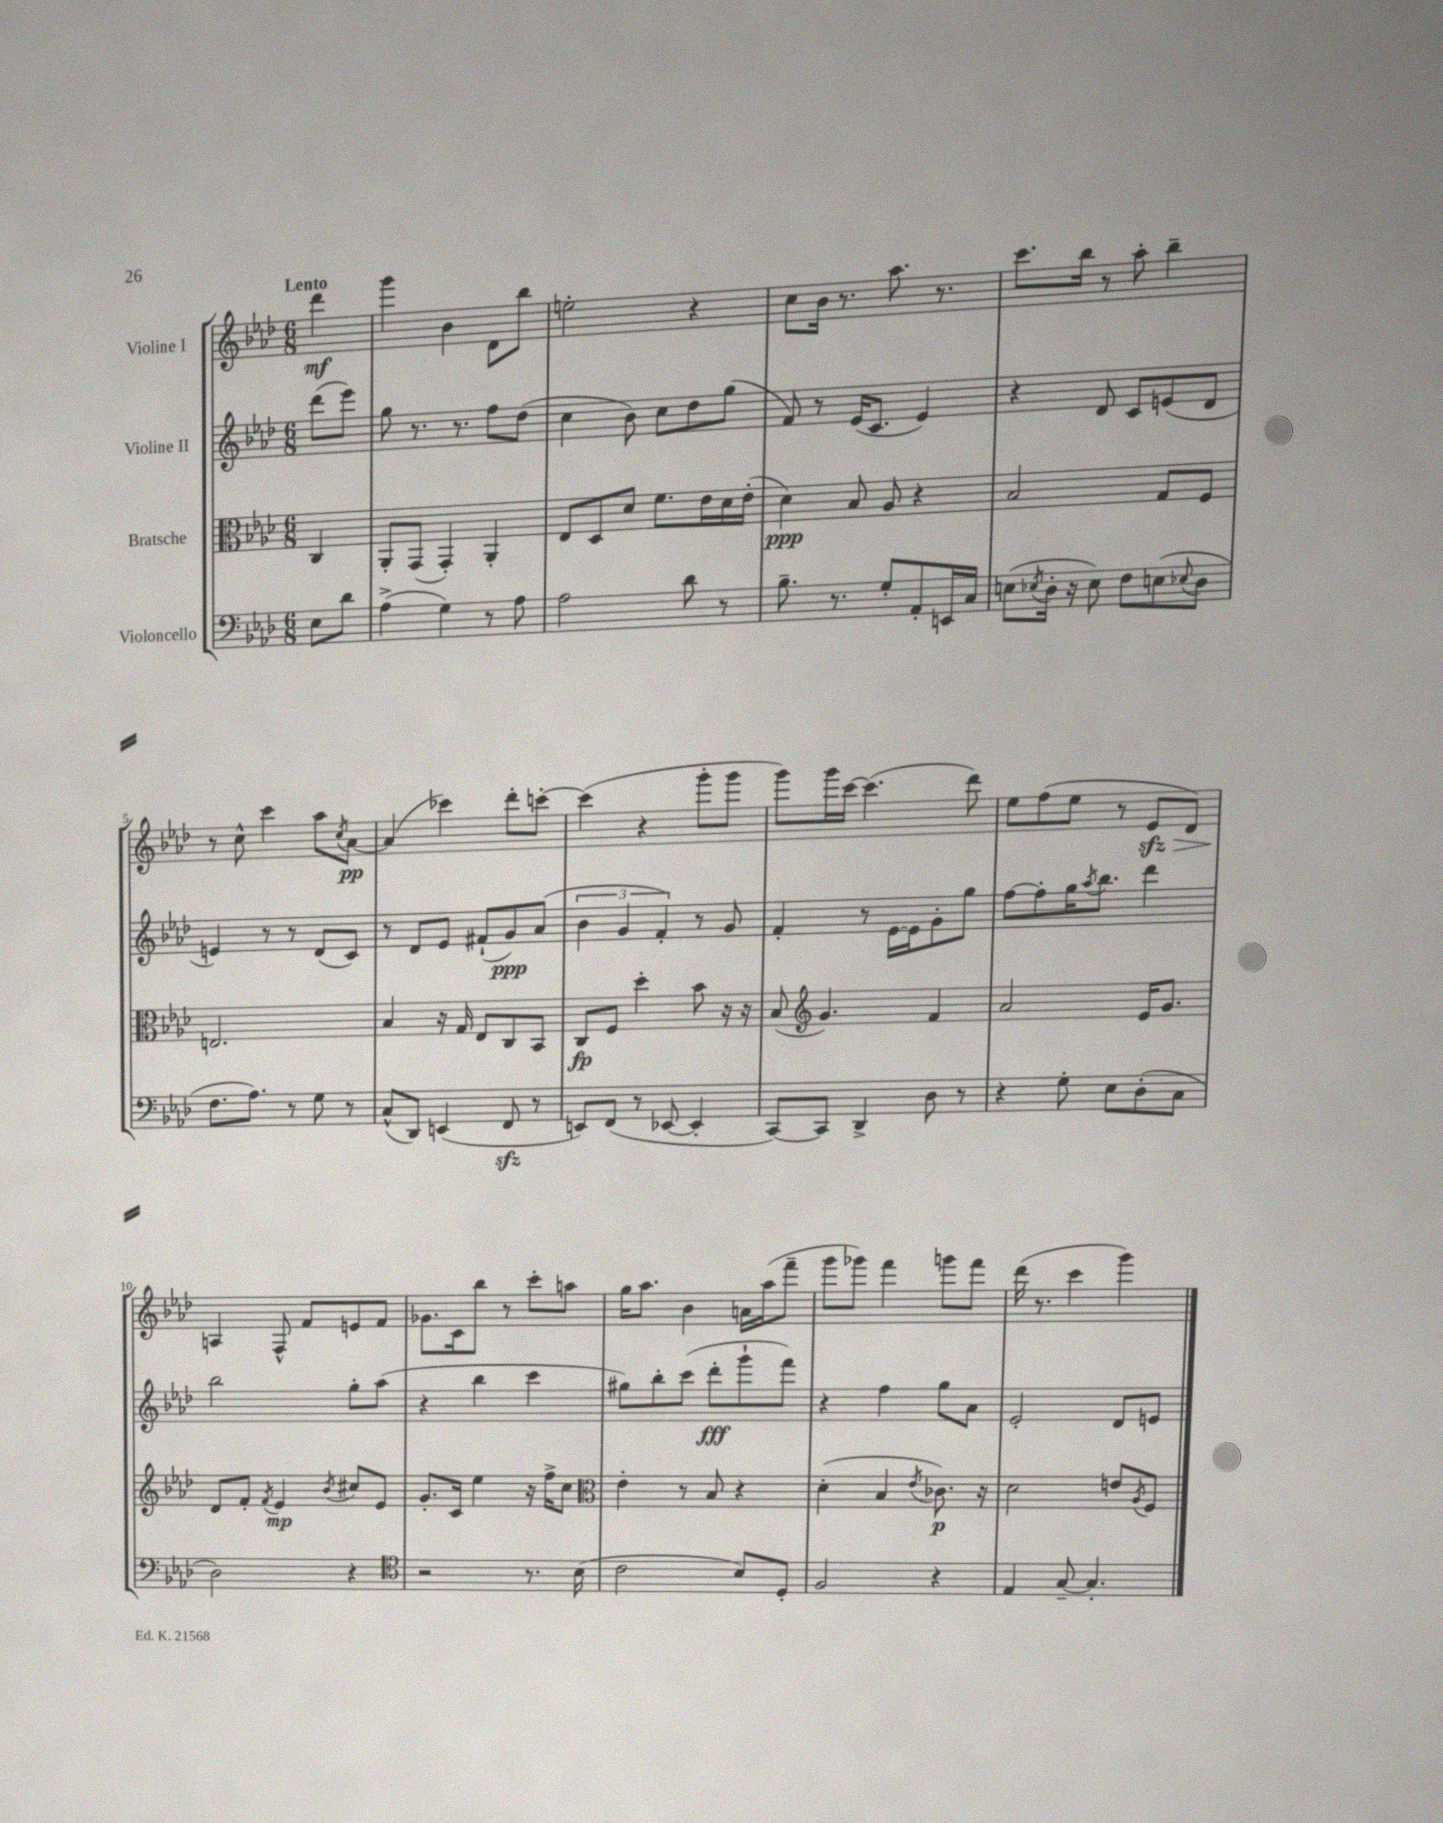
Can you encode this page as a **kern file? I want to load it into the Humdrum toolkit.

**kern	**kern	**kern	**kern
*staff4	*staff3	*staff2	*staff1
*clefF4	*clefC3	*clefG2	*clefG2
*k[b-e-a-d-]	*k[b-e-a-d-]	*k[b-e-a-d-]	*k[b-e-a-d-]
*M6/8	*M6/8	*M6/8	*M6/8
8E-\L	4C/	(8ddd-\L	4ddd-\
8d-\J	.	8eee-\J)	.
=	=	=	=
(4A-^\	8AA-'/L	8gg\	4ggg\
.	(8GG/J	8.r	.
4G\)	4GG'/)	.	4b-\
.	.	8.r	.
8r	4AA-'/	8ff\L	8d-\L
8A-\	.	(8dd-\J	8bb-\J
=	=	=	=
2A-\	8E-/L	4cc\	2ee'\
.	8D-/	.	.
.	8d-/J	8b-\)	.
.	8.f\L	8cc\L	.
8d-\	.	8dd-\	4r
.	16e-\L	.	.
8r	16d-\	(8gg\J	.
.	(16e-'\JJ	.	.
=	=	=	=
8.B-~\	4d-\)	8f/)	8cc\L
.	.	8r	16b-\Jk
8.r	.	.	8.r
.	8B-/	(16e-/LK	.
.	.	8.c/J	.
8G'/L	8A-/	.	8.aa-\
8AA-'/	4r	4e-/)	.
.	.	.	8.r
16EE/L	.	.	.
16C/JJ	.	.	.
=	=	=	=
(8E\L	2B-/	4r	8.ccc\L
8qE-/	.	.	.
16D-'\Jk	.	.	.
16r	.	.	16bb-\Jk
8E-\)	.	8d-/	8r
8F\L	.	8c/L	8aa-'\
(8E\	8G/L	(8e/	4bb-~\
8qqE-/	.	.	.
8D-\J	8F/J	8d-/J	.
=	=	=	=
8.F\L	2.E/	4e/)	8r
.	.	.	8cc^^\
8.A-\J)	.	.	.
.	.	8r	4ccc\
8r	.	8r	.
8G\	.	(8d-/L	8aa-\L
.	.	.	8qcc/
8r	.	8c/J)	[8a-\J
=	=	=	=
(8C^^/L	4B-/	8r	(4a-/]
8DD-/J)	.	8d-/L	.
(4EE/	16r	8e-/J	4ccc-\)
.	16G/	.	.
.	8E-/L	(8f#`/L	.
8FF/	8C/	8g/)	8ddd-'\L
8r	8BB-/J	(8a-/J	[8ccc'\J
=	=	=	=
8EE/L)	8C/L	6b-\	(4ccc\]
(8FF/J	8F/J	.	.
.	.	6g/	.
8r	4dd-'\	.	4r
.	.	6f'/)	.
[8EE-/	.	.	.
4EE-'/]	8b-\	8r	8ggg'\L
.	16r	8g/	8ggg\J
.	16r	.	.
=	=	=	=
[8CC/L)	(8B-/	4f'/	8ggg\L)
*	*clefG2	*	*
8CC/]J	4.g/)	.	16ggg\L
.	.	.	[16ccc\JJ
4DD-^/	.	8r	(4.ccc\]
.	.	[16e-\LL	.
.	.	16e-\]J	.
8D-\	4f/	8g'\	.
8r	.	8gg\J	8ddd-\)
=	=	=	=
4r	2a-/	[8ff\L	8ee-\L
.	.	8ff'\]	(8ff\
8G'\	.	16gg\K	8ee-\J
.	.	8qaa-/	.
.	.	8.bb-\J	.
8E-\L	.	.	8r
(8D-'\	16e-/LK	4ddd-\	8e-/L
.	8.g/J	.	.
8C\J	.	.	8d-/J)
=	=	=	=
2D-\)	8d-/L	2bb-\	4A/
.	8f'/J	.	.
.	8qf/	.	.
.	4e-/	.	8F^^/
.	.	.	8f/L
.	8qb-/	.	.
4r	8cc#/L	8gg'\L	8e/
.	8e-/J	(8aa-\J	8f/J
=	=	=	=
*clefC4	*	*	*
2r	8.g'/L	4r	8.g-\L
.	16c/Jk	.	16c\k
.	4ee-\	4bb-\	8bb-\J
.	.	.	8r
8.r	16r	4ccc\	8ccc'\L
.	16ff^\LK	.	.
.	8cc\J	.	8aa\J
(16B-\	.	.	.
=	=	=	=
*	*clefC3	*	*
2c\	4e-'\	8gg#\L)	16gg\LK
.	.	.	8.aa-\J
.	.	8bb-'\	.
.	8r	(8ccc\J	4b-\
.	8B-/	8ddd-'\L	.
8B-/L)	4r	8ggg`\	16a\LL
.	.	.	(16aa-\J
8D-'/J	.	8fff\J)	8fff~\J
=	=	=	=
2F/	(4d-'\	4r	8ggg\L
.	.	.	8ggg-\J)
.	4B-/	4ff\	4fff\
.	8qe-/	.	.
4r	8.c-\)	8gg\L	8ggg\L
.	.	8a-\J	8fff\J
.	16r	.	.
=	=	=	=
4E-/	2d-\	2e-'/	(16ddd-\
.	.	.	8.r
[8G~/	.	.	4ccc\
4.G'/]	.	.	.
.	8e/L	8d-/L	4ggg\)
.	8qA-/	.	.
.	8F/J	8e/J	.
==	==	==	==
*-	*-	*-	*-
